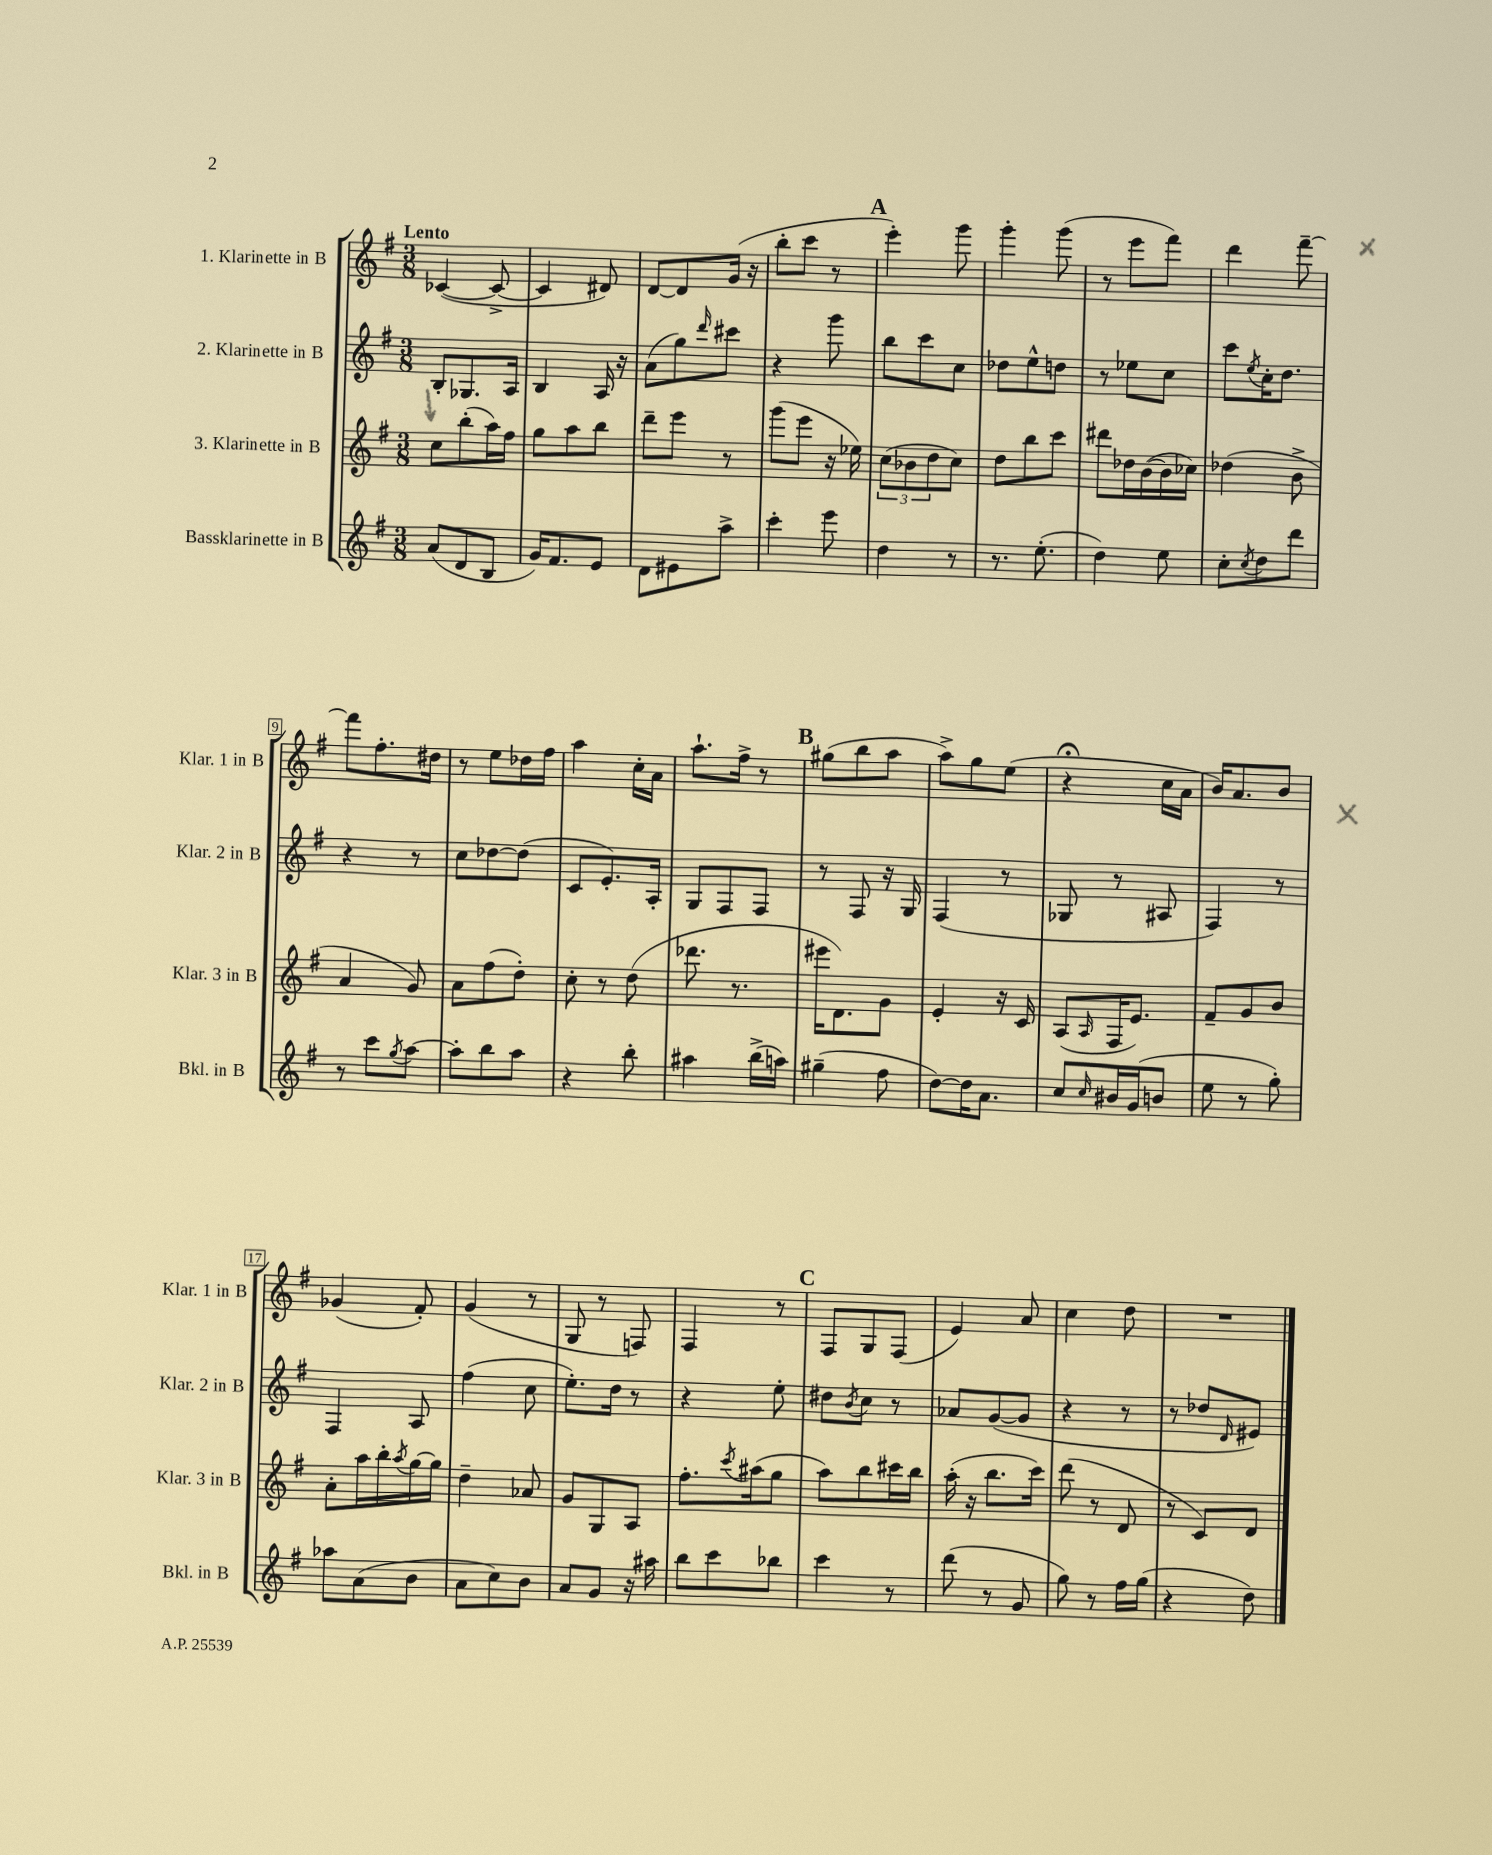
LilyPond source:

<<
\new StaffGroup <<
\new Staff = "s0" \with { instrumentName = "1. Klarinette in B" shortInstrumentName = "Klar. 1 in B" } {
    \clef treble \key g \major \numericTimeSignature \time 3/8 \tempo "Lento"
    ces'4~( ces'8~-> |
    ces'4 dis'8) |
    d'8~ d'8 g'16( r16 |
    b''8-. c'''8 r8 |
    \mark \markup { \bold "A" } e'''4-.) g'''8 |
    g'''4-. g'''8( |
    r8 e'''8 fis'''8) |
    d'''4 fis'''8~-- |
    fis'''8 fis''8.-. dis''16 |
    r8 e''8 des''16 fis''16 |
    a''4 c''16-. a'16 |
    a''8.-! fis''16-> r8 |
    \mark \markup { \bold "B" } gis''8( b''8 a''8 |
    a''8->) g''8 e''8( |
    r4\fermata c''16 a'16 |
    b'16) a'8. b'8 |
    ges'4( fis'8-.) |
    g'4( r8 |
    g8 r8 f8) |
    fis4 r8 |
    \mark \markup { \bold "C" } fis8 g8 fis8( |
    e'4) a'8 |
    c''4 d''8 |
    R4. \bar "|." |
}
\new Staff = "s1" \with { instrumentName = "2. Klarinette in B" shortInstrumentName = "Klar. 2 in B" } {
    \clef treble \key g \major \numericTimeSignature \time 3/8
    b8-. ges8. a16 |
    b4 a16 r16 |
    a'8( g''8) \grace { d'''16 } cis'''8 |
    r4 g'''8 |
    \mark \markup { \bold "A" } b''8 c'''8 c''8 |
    des''8 e''8-^ d''8 |
    r8 ees''8 c''8 |
    c'''8 \acciaccatura { e''8 } c''16-. d''8. |
    r4 r8 |
    c''8 des''8~ des''8( |
    c'8 e'8.-.) a16-. |
    g8 fis8 fis8 |
    \mark \markup { \bold "B" } r8 fis8 r16 g16 |
    fis4( r8 |
    ges8 r8 ais8 |
    fis4) r8 |
    fis4 a8 |
    fis''4( c''8 |
    e''8.-.) d''16 r8 |
    r4 e''8-. |
    \mark \markup { \bold "C" } dis''8 \acciaccatura { b'8 } c''8 r8 |
    aes'8 g'8~( g'8 |
    r4 r8 |
    r8 des''8 \grace { d'16 } eis'8) \bar "|." |
}
\new Staff = "s2" \with { instrumentName = "3. Klarinette in B" shortInstrumentName = "Klar. 3 in B" } {
    \clef treble \key g \major \numericTimeSignature \time 3/8
    c''8 b''8-.( a''16) fis''16 |
    g''8 a''8 b''8 |
    d'''8-- e'''8 r8 |
    g'''8( e'''8 r16 ees''16) |
    \mark \markup { \bold "A" } \tuplet 3/2 { c''8( bes'8 d''8 } c''8) |
    d''8 b''8 c'''8 |
    dis'''8 des''16 b'16~( b'16 ces''16) |
    des''4( b'8-> |
    a'4 g'8) |
    a'8 fis''8( d''8-.) |
    c''8-. r8 d''8( |
    des'''8. r8. |
    \mark \markup { \bold "B" } eis'''16 d'8.) g'8 |
    e'4-. r16 c'16 |
    a8( \grace { a16 } fis16 e'8.) |
    fis'8-- g'8 b'8 |
    a'8-. a''16 b''16-. \acciaccatura { a''8 } g''16~ g''16 |
    d''4-- aes'8 |
    g'8 g8 a8 |
    fis''8.-. \acciaccatura { c'''8 } ais''16( g''8 |
    \mark \markup { \bold "C" } a''8) b''8 cis'''16 b''16 |
    a''16-.( r16 b''8. c'''16) |
    d'''8( r8 d'8 |
    r8 c'8) d'8 \bar "|." |
}
\new Staff = "s3" \with { instrumentName = "Bassklarinette in B" shortInstrumentName = "Bkl. in B" } {
    \clef treble \key g \major \numericTimeSignature \time 3/8
    a'8( d'8 b8 |
    g'16) fis'8. e'8 |
    d'8 eis'8 a''8-> |
    c'''4-. e'''8 |
    \mark \markup { \bold "A" } d''4 r8 |
    r8. e''8.-.( |
    d''4) e''8 |
    c''8-. \acciaccatura { c''8 } d''8 d'''8 |
    r8 c'''8 \acciaccatura { g''8 } a''8~ |
    a''8-. b''8 a''8 |
    r4 b''8-. |
    ais''4 b''16->( a''16) |
    \mark \markup { \bold "B" } gis''4--( fis''8 |
    d''8~) d''16 a'8. |
    c''8 \grace { c''16 } bis'16 g'16( b'8 |
    e''8 r8 g''8-.) |
    aes''8 a'8( b'8 |
    a'8 c''8) b'8 |
    a'8 g'8 r16 ais''16 |
    b''8 c'''8 bes''8 |
    \mark \markup { \bold "C" } c'''4 r8 |
    d'''8( r8 g'8 |
    g''8) r8 fis''16 g''16( |
    r4 d''8) \bar "|." |
}
>>
>>
\layout { \context { \Score \override BarNumber.stencil = #(make-stencil-boxer 0.1 0.3 ly:text-interface::print) } }
